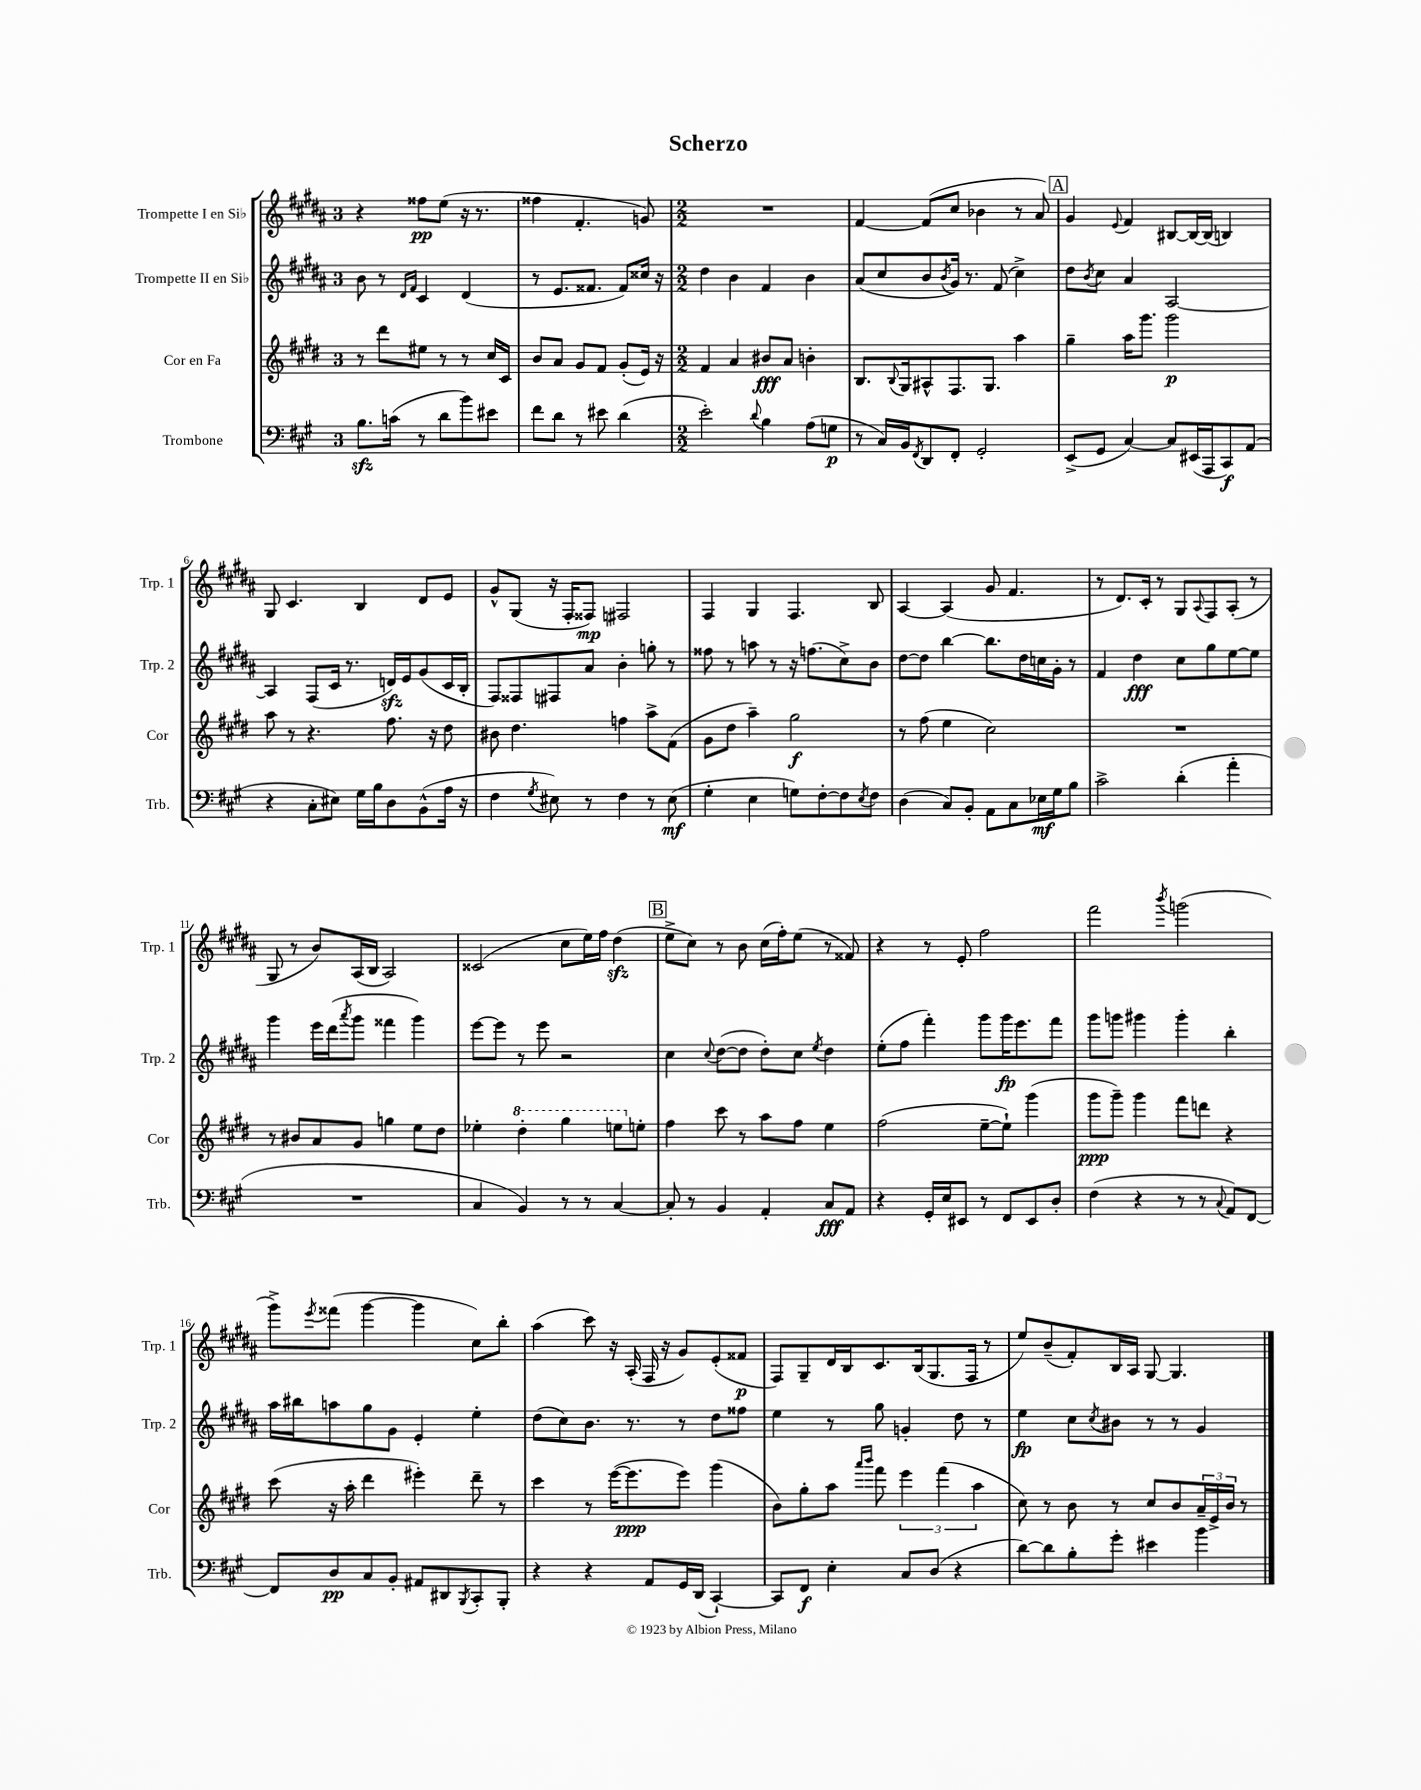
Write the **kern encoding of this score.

**kern	**kern	**kern	**kern
*staff4	*staff3	*staff2	*staff1
*clefF4	*clefG2	*clefG2	*clefG2
*k[f#c#g#]	*k[f#c#g#d#]	*k[f#c#g#d#a#]	*k[f#c#g#d#a#]
*M3/4	*M3/4	*M3/4	*M3/4
8.B	8r	8b	4r
.	8ddd#	8r	.
(16c	.	.	.
.	.	16qqd#	.
.	.	16qqf#	.
8r	8ee#	4c#	8ff##
8d	8r	.	(8ee
8b)	8r	(4d#	16r
.	.	.	8.r
8e#	16cc#	.	.
.	16c#	.	.
=	=	=	=
8f#	8b	8r	4ff##
8d	8a	8.e	.
8r	8g#	.	4.f#'
.	.	8.f##	.
8e#	8f#	.	.
(4d	(8g#'	8f##)	.
.	16e)	16cc##	8g)
.	16r	16r	.
=	=	=	=
*M2/2	*M2/2	*M2/2	*M2/2
2e')	4f#	4dd#	1r
.	4a	4b	.
8qqd	.	.	.
4B	8b#	4f#	.
.	8a	.	.
(8A	4b'	4b	.
8G	.	.	.
=	=	=	=
8r	8.B	(8a#	[4f#
16C#)	.	8cc#	.
.	8qqB	.	.
16BB	16G#	.	.
8qFF#	.	.	.
8DD	8A#^^	8b	(8f#]
.	.	8qb	.
8FF#'	8.F#	16g#)	8cc#
.	.	8.r	.
2GG#'	.	.	4b-
.	8.G#	.	.
.	.	(8f#	.
.	4aa	4cc#^)	8r
.	.	.	8a#)
=	=	=	=
(8EE^	4gg#~	8dd#	4g#
.	.	8qb	.
8GG#	.	8cc#	.
.	.	.	8qqe
[4C#)	16aa	4a#	4f#
.	8.ggg#	.	.
8C#]	2ggg#	[2A#	[8B#
(16EE#	.	.	16B#_
16AAA	.	.	(16B#]
8CC#)	.	.	4B)
(8AA	.	.	.
=	=	=	=
4r	8aa	4A#]	8G#
.	8r	.	4.c#
8C#'	4.r	(8F#	.
8E#)	.	16c#	.
.	.	8.r	.
16G#	.	.	4B
16B	.	.	.
8D	8.ff#	16d)	.
.	.	16e	.
(8BB^^	.	(8g#	8d#
.	16r	.	.
16A	8dd#	16c#	8e
16r	.	16B'	.
=	=	=	=
4F#	8b#	8F#)	8g#^^
.	4.dd#	8F##	(8G#
8qG#	.	.	.
8E#)	.	8F#	16r
.	.	.	16F#'
8r	.	8a#	8F##)
4F#	4ff	4b'	2F#
8r	8aa^	8gg'	.
(8E#	(8f#	8r	.
=	=	=	=
4G#'	8g#	8ff##	4F#
.	8dd#	8r	.
4E	4aa~)	8aa	4G#
.	.	8r	.
8G)	2gg#	16r	4.F#
.	.	(8.ff	.
[8F#'	.	.	.
8F#]	.	8cc#^)	.
8qE	.	.	.
8F#	.	8b	8B
=	=	=	=
(4D	8r	[8dd#	[4A#
.	(8ff#	8dd#]	.
8C#)	4ee	[4bb	(4A#]
8BB'	.	.	.
8AA	2cc#)	8.bb]	8g#
8C#	.	.	4.f#
.	.	16dd#	.
16E-	.	16cc	.
16G#	.	16g#'	.
8B	.	8r	.
=	=	=	=
2c#^	1r	4f#	8r
.	.	.	8.d#)
.	.	4dd#	.
.	.	.	16c#'
.	.	.	8r
(4d'	.	8cc#	8G#
.	.	.	8qqA#
.	.	8gg#	8F#
4a'	.	[8ee	(8A#'
.	.	8ee]	8r
=	=	=	=
1r	8r	4ggg#	8G#
.	8b#	.	8r
.	8a	16eee	8b)
.	.	(16ddd#	.
.	.	8qaaa#	.
.	8g#	8ggg#	(16A#
.	.	.	16B
.	4gg	4fff##	2A#)
.	8ee	4ggg#)	.
.	8dd#	.	.
=	=	=	=
4C#	4ee-'	[8eee	(2c##
.	.	8eee]	.
4BB)	4ddd#'	8r	.
.	.	8eee	.
8r	4ggg#	2r	8cc#
8r	.	.	16ee)
.	.	.	16ff#
[4C#	8eee	.	(4dd#
.	8ee'	.	.
=	=	=	=
8C#']	4ff#	4cc#	8ee^
8r	.	.	8cc#)
.	.	8qqcc#	.
4BB	8ccc#	([8dd#	8r
.	8r	8dd#]	8b
4AA'	8aa	8dd#')	(16cc#
.	.	.	16ff#')
.	8ff#	8cc#	(8ee
.	.	8qee	.
8C#	4ee	4dd#	8r
8AA	.	.	8f##)
=	=	=	=
4r	(2ff#	(8ee'	4r
.	.	8ff#	.
16GG#'	.	4fff#')	8r
16E	.	.	.
8EE#	.	.	8e'
8r	[8ee~	8ggg#	2ff#
8FF#	8ee`])	16ggg#	.
.	.	8.eee	.
8EE#	(4ggg#	.	.
8D'	.	8fff#	.
=	=	=	=
(4F#	8ggg#	8ggg#	2fff#
.	8ggg#~)	8ggg	.
4r	4ggg#	4ggg#	.
.	.	.	8qbbb
8r	8fff#	4ggg#'	(2ggg
8r	8ddd	.	.
8qqC#	.	.	.
8AA)	4r	4bb'	.
[8FF#	.	.	.
=	=	=	=
8FF#]	(8ccc#	16aa#	8ggg#^)
.	.	16bb#	.
.	.	.	8qeee
8D	16r	8aa	(8fff##
.	16aa'	.	.
8C#	4ddd#	8gg#	[4ggg#
8BB'	.	8g#	.
8AA#	4eee#')	4e'	4ggg#]
8DD#	.	.	.
8qBBB	.	.	.
8CC#'	8ddd#~	4ee'	8cc#)
8BBB'	8r	.	8bb'
=	=	=	=
4r	4ccc#	(8dd#	(4aa#
.	.	8cc#)	.
4r	8r	8.b	8ccc#)
.	([16eee	.	16r
.	8.eee]	8.r	(16A#'
8AA	.	.	16F#
.	.	.	16r
16GG#	8eee)	8r	8g#)
(16DD	.	.	.
[4CC#`)	(4ggg#	8dd#	(8e'
.	.	8ff##	8f##
=	=	=	=
8CC#]	8b)	4ee	8F#)
8FF#	8gg#'	.	8G#~
4E'	8aa	8r	16d#
.	.	.	16B
.	16qqaaa	.	.
.	16qqbbb	.	.
.	8fff#	8gg#	8.c#
8C#	6eee	4g'	.
.	.	.	(16B
(8D	.	.	8.G#
.	(6fff#	.	.
4r	.	8dd#	.
.	.	.	16F#
.	6aa	.	.
.	.	8r	8r
=	=	=	=
[8d)	8cc#)	4ee	8ee)
8d]	8r	.	(8b~
8B'	8b	8cc#	8f#')
.	.	8qcc#	.
8g#'	8r	8b#	16B
.	.	.	16A#
4e#	8cc#	8r	[8G#
.	8b	8r	4.G#]
4b	24a~	4g#	.
.	24e^	.	.
.	24b	.	.
.	8r	.	.
==	==	==	==
*-	*-	*-	*-
